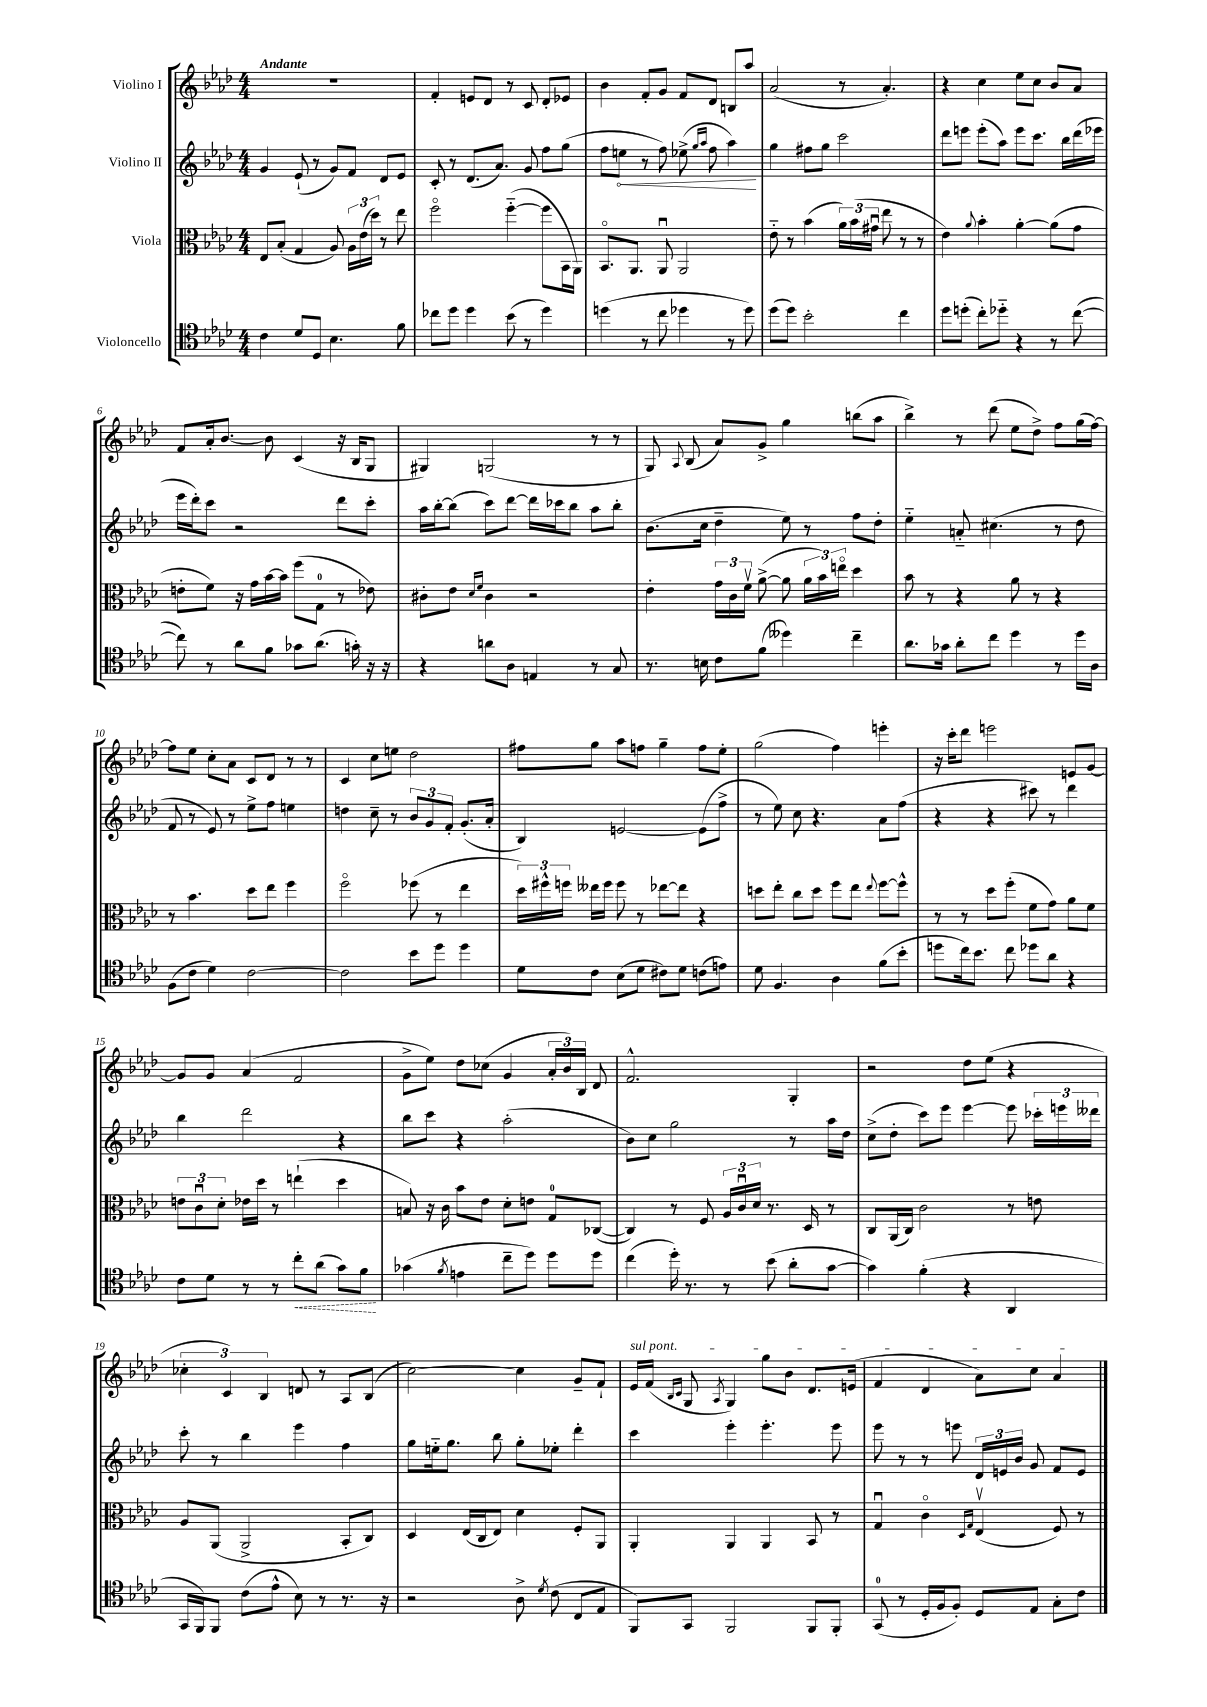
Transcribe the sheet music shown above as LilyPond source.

<<
\new StaffGroup <<
\new Staff = "s0" \with { instrumentName = "Violino I" } {
    \clef treble \key aes \major \numericTimeSignature \time 4/4 \tempo "Andante"
    \autoBeamOff R1 |
    f'4-. e'8[ des'8] r8 c'8 des'8[-. ees'8] |
    bes'4 f'8[-. g'8] f'8[ des'8] b8[ aes''8] |
    aes'2( r8 aes'4.-.) |
    r4 c''4 ees''8[ c''8] bes'8[ aes'8] |
    f'8[ aes'16-. bes'8.]~ bes'8 c'4( r16 bes16[ g8] |
    gis4) g2( r8 r8 |
    g8) \appoggiatura { aes8 } bes8( aes'8[) g'8]-> g''4 b''8[( aes''8] |
    bes''4->) r8 des'''8( ees''8[ des''8]->) f''8[ g''16( f''16]~) |
    f''8[ ees''8] c''8[-. aes'8] c'8[ des'8] r8 r8 |
    c'4 c''8[ e''8] des''2 |
    fis''8[ g''8] aes''8[ f''8] g''4-- f''8[ ees''8]-. |
    g''2( f''4) e'''4-. |
    r16 c'''16[-. des'''8] e'''2 e'8[ g'8]~ |
    g'8[ g'8] aes'4( f'2 |
    g'8[-> ees''8]) des''8[ ces''8]( g'4 \tuplet 3/2 { aes'16[-. bes'16) bes16] } des'8 |
    f'2.-^ g4-. |
    r2 des''8[ ees''8]( r4 |
    \tuplet 3/2 { ces''4-. c'4) bes4 } d'8 r8 aes8[ bes8]( |
    c''2~) c''4 g'8[-- f'8]-! |
    \once \override TextSpanner.bound-details.left.text = \markup { \italic "sul pont." } ees'16[\startTextSpan f'16]( \grace { bes16[ c'16] } g8 \acciaccatura { aes8 } g4) g''8[ bes'8] des'8.[ e'16]( |
    f'4 des'4 aes'8[) c''8] aes'4\stopTextSpan \bar "|." |
}
\new Staff = "s1" \with { instrumentName = "Violino II" } {
    \clef treble \key aes \major \numericTimeSignature \time 4/4
    \autoBeamOff g'4 ees'8-!( r8 g'8[) f'8] des'8[ ees'8] |
    c'8-. r8 des'8.[( aes'8.]) g'8 f''8[ g''8]( |
    f''8[ \once \override Hairpin.circled-tip = ##t e''8]\< r8 f''8) ees''8->( \grace { g''16[ aes''16] } f''8 aes''4\!) |
    g''4 fis''8[ g''8] c'''2 |
    des'''8[ e'''8] e'''8[-.( aes''8]) e'''8[ c'''8.] bes''16[ des'''16( ees'''16] |
    ees'''16[ des'''16-.) c'''8] r2 des'''8[ c'''8]-. |
    aes''16[ bes''16~-. bes''8]( c'''8[) des'''8]~ des'''16[ ces'''16 bes''8] aes''8[ bes''8]-. |
    bes'8.[( c''16] des''4-- ees''8) r8 f''8[ des''8]-. |
    ees''4-_ a'8-_ cis''4.( r8 des''8 |
    f'8 r8 ees'8) r8 ees''8[-> f''8] e''4 |
    d''4 c''8-- r8 \tuplet 3/2 { bes'8[ g'8 f'8]-. } g'8.[-.( aes'16]-. |
    bes4) e'2~ e'8[( f''8]-> |
    r8 ees''8) c''8 r4. aes'8[ f''8]( |
    r4 r4 cis'''8) r8 des'''4 |
    bes''4 des'''2 r4 |
    bes''8[ c'''8] r4 aes''2-.( |
    bes'8[) c''8] g''2 r8 aes''16[ des''16] |
    c''8[->( des''8]-. c'''8[) ees'''8] ees'''4~ ees'''8 \tuplet 3/2 { ces'''16[-. e'''16 deses'''16] } |
    c'''8-. r8 bes''4 ees'''4 f''4 |
    g''8[ e''16-_ g''8.] bes''8 g''8[-. ees''8]-. des'''4-. |
    c'''4 ees'''4-. ees'''4.-. ees'''8 |
    ees'''8 r8 r8 e'''8 \tuplet 3/2 { des'16[ e'16 bes'16] } g'8 f'8[ e'8] \bar "|." |
}
\new Staff = "s2" \with { instrumentName = "Viola" } {
    \clef alto \key aes \major \numericTimeSignature \time 4/4
    \autoBeamOff ees8[ bes8]-.( g4 aes8) \tuplet 3/2 { aes16[ ees'16( des''16]) } r8 ees''8 |
    f''2\flageolet f''4~-_( f''8[ bes,16 aes,16]) |
    bes,8.[\flageolet aes,8.] aes,8\downbow aes,2 |
    ees'8-_ r8 bes'4( \tuplet 3/2 { aes'16[) bes'16( gis'16]\downbow } ees''8 r8 r8 |
    ees'4) \appoggiatura { aes'8 } bes'4-. aes'4~-. aes'8[( g'8] |
    e'8[-. f'8]) r16 g'16[ bes'16~ bes'16] f''8[( g8]-0 r8 ees'8) |
    cis'8[-. ees'8] \grace { des'16[ f'16] } cis'4 r2 |
    ees'4-. \tuplet 3/2 { g'16[ c'16 f'16]\upbow } aes'8~->( aes'8 \tuplet 3/2 { aes'16[ bes'16) e''16]\flageolet } des''4 |
    bes'8 r8 r4 aes'8 r8 r4 |
    r8 bes'4. des''8[ ees''8] f''4 |
    f''2\flageolet fes''8( r8 ees''4 |
    \tuplet 3/2 { des''16[) fis''16-^ f''16] } eeses''16[ f''16] f''8 r8 ees''8[~ ees''8] r4 |
    d''8[ ees''8]-. c''8[ d''8] f''8[ ees''8] \appoggiatura { ees''8 } f''8[~ f''8]-^ |
    r8 r8 des''8[ f''8]-.( f'8[ g'8]) aes'8[ f'8] |
    \tuplet 3/2 { e'8[ c'8\downbow des'8]-. } ees'16[ des''16] r8 e''4-!( des''4 |
    b8) r16 c'16 bes'8[ ees'8] des'8[-. e'8] g8[-0 ces8]~( |
    ces4) r8 f8 \tuplet 3/2 { aes16[ c'16\downbow des'16] } r8. des16 r8 |
    c8[ aes,16( c16]) c'2 r8 e'8 |
    aes8[ aes,8]( aes,2-> bes,8[-. c8]) |
    des4 ees16[( c16 ees8]) des'4 f8[-. aes,8] |
    aes,4-. aes,4 aes,4 bes,8 r8 |
    g4\downbow c'4\flageolet \grace { des16[ g16] } ees4\upbow( f8) r8 \bar "|." |
}
\new Staff = "s3" \with { instrumentName = "Violoncello" } {
    \clef tenor \key aes \major \numericTimeSignature \time 4/4
    \autoBeamOff c'4 des'8[ des8] bes4. f'8 |
    ces''8[ des''8] des''4 bes'8( r8 des''4) |
    d''4( r8 c''8 des''4 r8 des''8) |
    des''8[( des''8]) bes'2-. c''4 |
    des''8[ d''8]-.( c''8[-.) des''8]-_ r4 r8 c''8~( |
    c''8) r8 aes'8[ f'8] ges'8[ aes'8.]( g'16-.) r16 r16 |
    r4 a'8[ aes8] e4 r8 g8 |
    r8. b16 c'8[ f'8]( deses''4) c''4-- |
    aes'8.[ ges'16] aes'8[-. c''8] des''4 r8 des''16[ aes16] |
    f8[( c'8] des'4) c'2~ |
    c'2 bes'8[ des''8] des''4 |
    des'8[ c'8] bes8[( des'8] cis'8[) des'8] c'8[( e'8]) |
    des'8 f4. aes4 f'8[( bes'8]-. |
    d''8[ c''16) bes'8.] c''8 des''8[ aes'8] r4 |
    c'8[ des'8] r8 r8 \once \override Hairpin.style = #'dashed-line c''8[-.\< aes'8]( g'8[) f'8]\! |
    ges'4( \acciaccatura { f'8 } e'4 c''8[-- des''8]) des''8[ des''8] |
    c''4( des''16-.) r8. r8 bes'8( aes'8[-. g'8]~ |
    g'4) f'4-.( r4 aes,4 |
    g,16[ f,16) f,8] c'8[( ees'8]-^ bes8) r8 r8. r16 |
    r2 aes8-> \acciaccatura { des'8 } c'8( c8[ ees8] |
    f,8[) g,8] f,2 f,8[ f,8]-. |
    g,8-0( r8 des16[-. f16 f8]-.) des8[ ees8] g8[-. c'8] \bar "|." |
}
>>
>>
